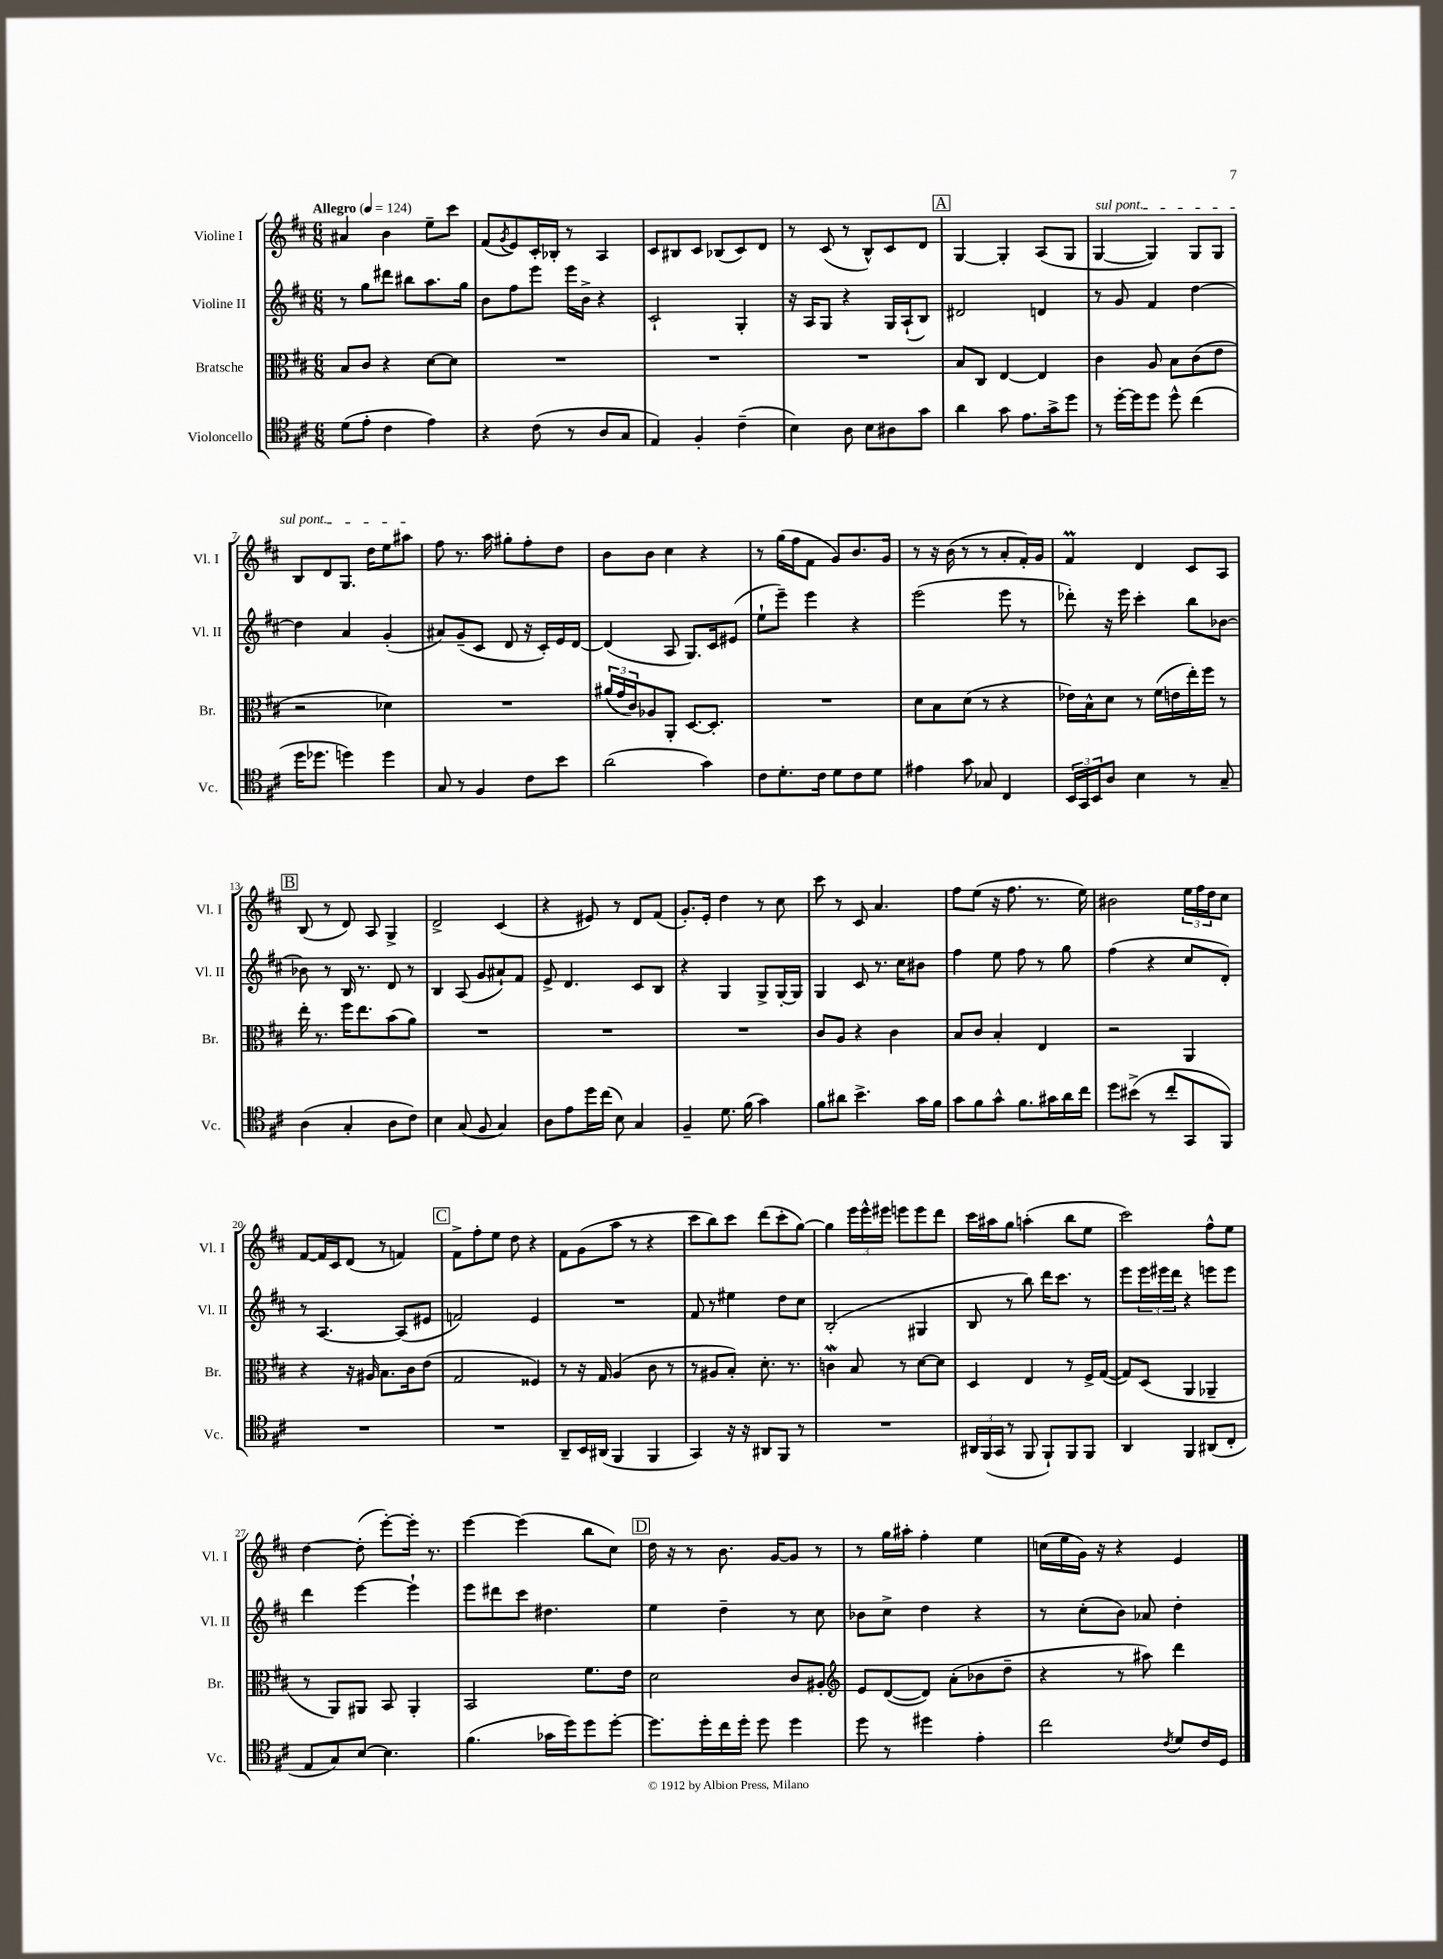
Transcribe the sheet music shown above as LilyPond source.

<<
\new StaffGroup <<
\new Staff = "s0" \with { instrumentName = "Violine I" shortInstrumentName = "Vl. I" } {
    \clef treble \key d \major \numericTimeSignature \time 6/8 \tempo "Allegro" 4 = 124
    ais'4 b'4 e''8-- cis'''8 |
    fis'8( \acciaccatura { g'8 } e'8) cis'16-. bes16-. r8 a4 |
    cis'8 bis8 cis'8 bes8( cis'8) d'8 |
    r8 cis'8( r8 b8-^) cis'8 d'8 |
    \mark \markup { \box "A" } g4~ g4-. a8( g8 |
    \once \override TextSpanner.bound-details.left.text = \markup { \italic "sul pont." } g4~\startTextSpan g4) g8 g8 |
    b8 d'8 g8. d''16 e''8 ais''8\stopTextSpan |
    fis''8 r8. a''16 gis''8-. fis''8-. d''8 |
    b'8 b'8 cis''4 r4 |
    r8 g''16( fis''16 fis'8 g'8) b'8. g'16 |
    r8 r16 b'16( r8 r8 a'8-. fis'16-.) g'16 |
    fis'4\prall d'4 cis'8 a8 |
    \mark \markup { \box "B" } b8( r8 d'8) a8 g4-> |
    d'2-> cis'4( |
    r4 eis'8) r8 d'8 fis'8( |
    g'8.-.) e'16-. d''4 r8 cis''8 |
    cis'''8 r8 cis'8 a'4. |
    fis''8 e''8( r16 fis''8. r8. e''16) |
    bis'2 \tuplet 3/2 { e''16 fis''16 d''16 } cis''8 |
    fis'8~ fis'16 cis'16 d'8( r8 f'4) |
    \mark \markup { \box "C" } fis'8-> fis''8-. e''8 d''8 r4 |
    fis'8 g'8( a''8 r8 r4 |
    cis'''8 b''8) cis'''8 d'''8( cis'''8-. g''8~) |
    g''4 \tuplet 3/2 { e'''16 e'''16-^ eis'''16 } e'''8 e'''8 d'''8 |
    cis'''16 ais''16 g''8 a''4-.( b''8 e''8 |
    cis'''2) fis''8-^ e''8 |
    d''4~ d''8-.( e'''8~-.) e'''16-. r8. |
    e'''4~ e'''4( b''8 cis''8) |
    \mark \markup { \box "D" } d''16 r16 r8 b'8. g'16~ g'8 r8 |
    r8 g''16 ais''16-. fis''4-. e''4 |
    c''16( e''16 g'16) r16 r4 e'4 \bar "|." |
}
\new Staff = "s1" \with { instrumentName = "Violine II" shortInstrumentName = "Vl. II" } {
    \clef treble \key d \major \numericTimeSignature \time 6/8
    r8 g''8 dis'''8 bis''8 a''8. g''16 |
    b'8 fis''8 e'''8 e'''16 b'16-> r4 |
    cis'2-! g4-. |
    r16 a16 g8 r4 g16 a16-!( b8) |
    \mark \markup { \box "A" } dis'2 d'4 |
    r8 g'8 fis'4 d''4~ |
    d''4 a'4 g'4-.( |
    ais'8) g'8--( cis'8 d'8 r16 cis'16-.) e'16 d'16~ |
    d'4( a8 g8.) cis'16 eis'8( |
    e''8-! e'''8--) e'''4 r4 |
    e'''2( e'''8 r8 |
    des'''8-.) r16 e'''16 cis'''4-. b''8 bes'8~ |
    \mark \markup { \box "B" } bes'8 r8 b16 r8. d'8 r8 |
    b4 a8( g'8 ais'8-!) fis'8 |
    e'8-> d'4. cis'8 b8 |
    r4 g4 g8-> g16~-. g16 |
    g4 cis'8 r8. cis''16 bis'8 |
    fis''4 e''8 fis''8 r8 g''8 |
    fis''4( r4 cis''8 d'8-.) |
    r8 a4.~ a8( eis'8 |
    \mark \markup { \box "C" } f'2) e'4 |
    R2. |
    fis'8 r8 eis''4 d''8 cis''8 |
    b2-.( gis4 |
    b8 r8 b''8) d'''16 cis'''8. r8 |
    e'''8 \tuplet 3/2 { e'''16 eis'''16 d'''16 } r4 e'''8 e'''8 |
    d'''4 e'''4~ e'''4-! |
    e'''8 dis'''8 cis'''8 dis''4. |
    \mark \markup { \box "D" } e''4 d''4-- r8 cis''8 |
    bes'8 cis''8-> d''4 r4 |
    r8 cis''8-.( b'8) aes'8 d''4-. \bar "|." |
}
\new Staff = "s2" \with { instrumentName = "Bratsche" shortInstrumentName = "Br." } {
    \clef alto \key d \major \numericTimeSignature \time 6/8
    b8 cis'8 r4 d'8~ d'8 |
    R2. |
    R2. |
    R2. |
    \mark \markup { \box "A" } b8 cis8 e4~ e4 |
    cis'4 a8 b8 cis'8( e'8 |
    r2 des'4) |
    R2. |
    \tuplet 3/2 { ais'16( g'16 cis'16) } aes8 a,8-. d8.~ d8.-. |
    R2. |
    d'8 b8 d'8( r8 r4 |
    ees'16) b16-^ d'8 r8 fis'16( e'16 e''16-.) fis''16 r8 |
    \mark \markup { \box "B" } e''16-. r8. fis''16 e''8. b'8( a'8) |
    R2. |
    R2. |
    R2. |
    cis'8 a8 r4 cis'4 |
    b8 cis'8 b4-. e4 |
    r2 a,4 |
    r4 r16 ais16 b8. cis'16 e'8( |
    \mark \markup { \box "C" } g2 fisis4) |
    r8 r16 g16 a4( cis'8 r8 |
    r8 ais8 b8-.) d'8.-. r8. |
    c'4\mordent b8 r8 d'8~ d'8 |
    d4 e4 r8 fis16-> g16~( |
    g8) d8( a,4 aes,4-- |
    r8 a,8) ais,8 b,8 ais,4-. |
    b,2 fis'8. e'16 |
    \mark \markup { \box "D" } d'2 cis'8 ais8-. |
    \clef treble e'8 d'8~( d'8) a'8-.( bes'8 d''8-- |
    r4 r8 ais''8) d'''4 \bar "|." |
}
\new Staff = "s3" \with { instrumentName = "Violoncello" shortInstrumentName = "Vc." } {
    \clef tenor \key d \major \numericTimeSignature \time 6/8
    d'8( e'8-. cis'4 e'4) |
    r4 cis'8( r8 a8 g8 |
    e4) fis4-. cis'4--( |
    b4) a8 b8 ais8 g'8 |
    \mark \markup { \box "A" } a'4 g'8 e'8. g'16-> d''8 |
    r8 d''16~-. d''16 d''8 d''8-^ cis''4( |
    d''16 des''8. d''4) d''4 |
    g8 r8 fis4 cis'8 b'8 |
    a'2( g'4) |
    cis'8 d'8.-. cis'16 d'8 cis'8 d'8 |
    eis'4 g'8 ges8 cis4 |
    \tuplet 3/2 { b,16 g,16 b,16 } a8 b4 r8 g8-- |
    \mark \markup { \box "B" } a4( g4-. a8 cis'8) |
    b4 g8( fis8 g4) |
    a8 e'8 d''16 cis''16( b8) g4 |
    fis4-- d'8. fis'16( g'4) |
    fis'8 ais'8 b'4.-> g'16 fis'16 |
    g'8 fis'8 g'8-^ fis'8. gis'16 a'16 cis''16 |
    d''8 bis'8->( r8 cis''8-. g,8 fis,8) |
    R2. |
    \mark \markup { \box "C" } R2. |
    a,8-- b,16 ais,16( fis,4 fis,4 |
    g,4) r16 r16 ais,8 fis,8 r8 |
    R2. |
    \tuplet 3/2 { ais,16 fis,16( g,16 } r8 fis,8 fis,8-!) fis,8 fis,8 |
    a,4 fis,4 ais,8( cis8-. |
    e8 g8) b8~ b4. |
    fis'4.( ges'16 d''16) d''8 d''8~-. |
    \mark \markup { \box "D" } d''8. d''16-. cis''16 d''16-. d''8 d''4 |
    d''8 r8 dis''4 e'4-. |
    cis''2 \acciaccatura { cis'8 } d'8 cis'16 d16 \bar "|." |
}
>>
>>
